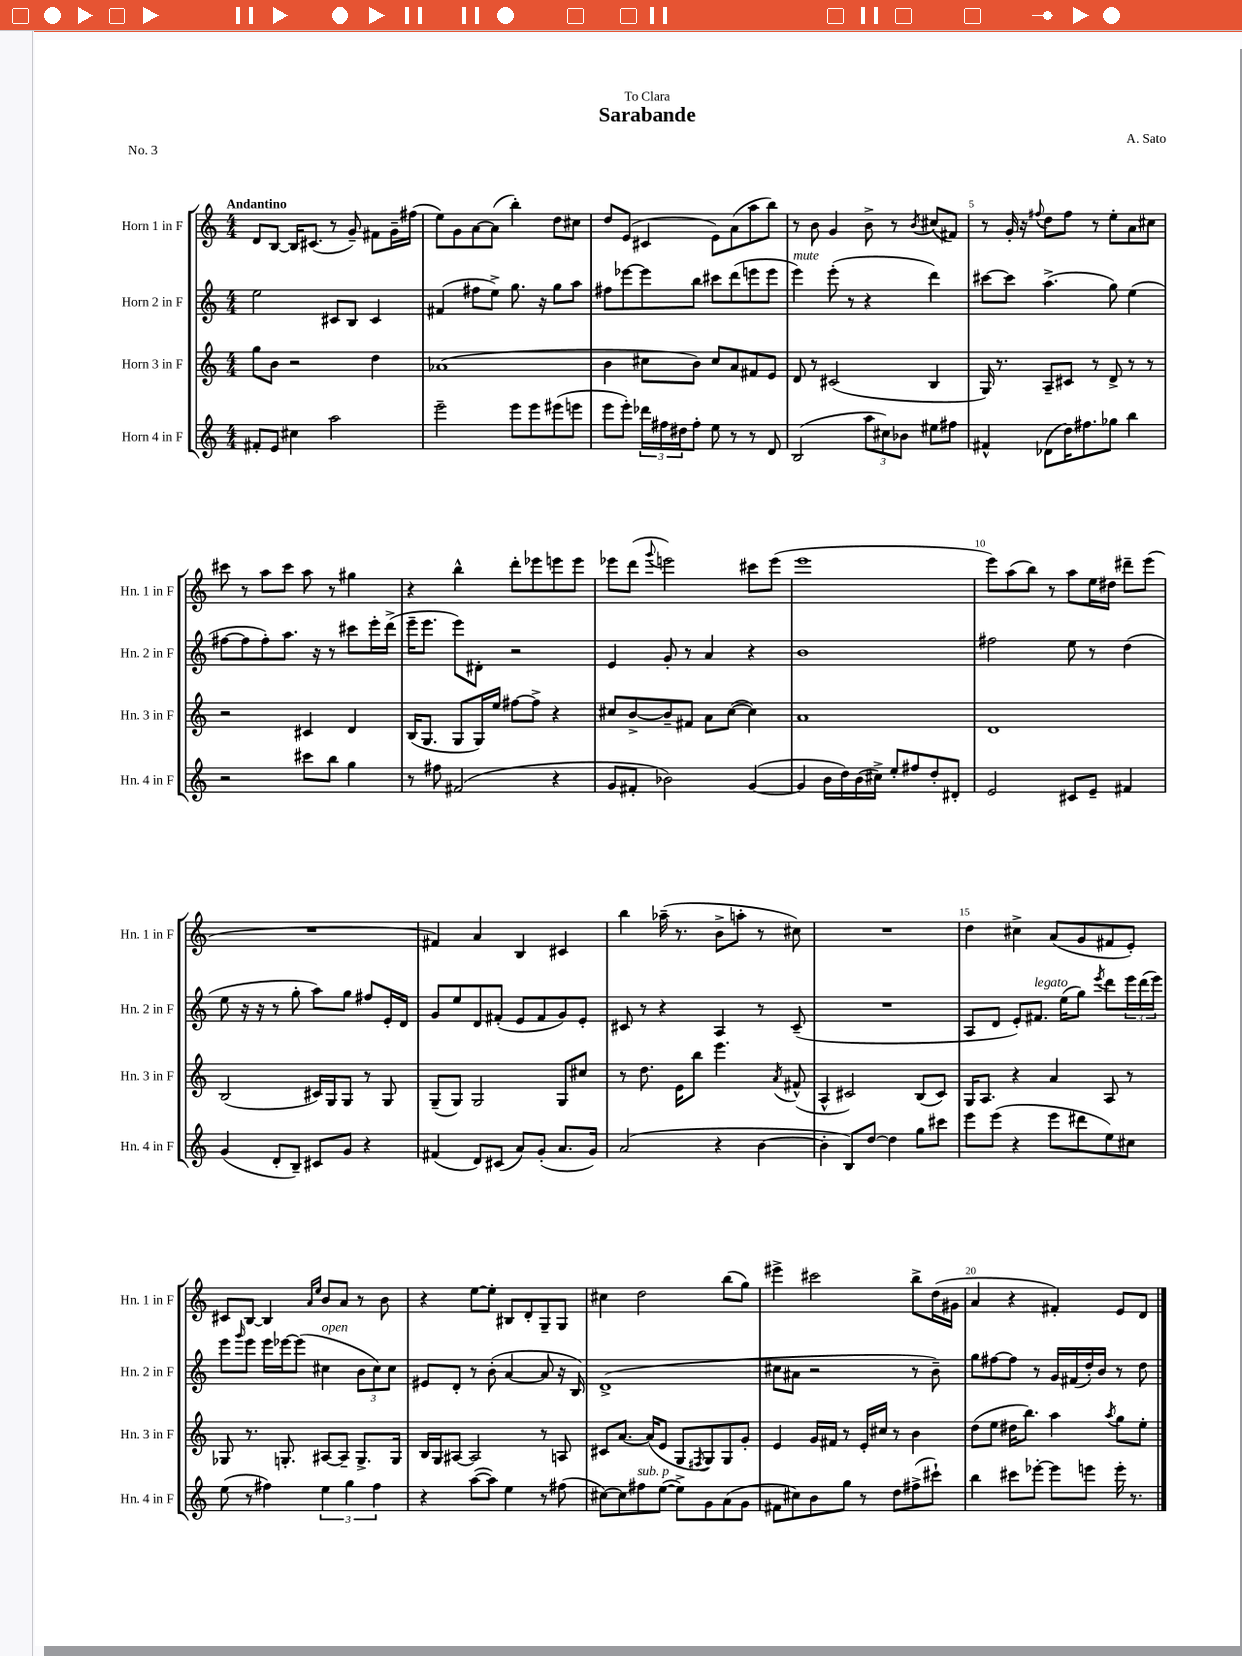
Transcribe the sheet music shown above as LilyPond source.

\header { title = "Sarabande" composer = "A. Sato" dedication = "To Clara" piece = "No. 3" }
<<
\new StaffGroup <<
\new Staff = "s0" \with { instrumentName = "Horn 1 in F" shortInstrumentName = "Hn. 1 in F" } {
    \clef treble \key c \major \numericTimeSignature \time 4/4 \tempo "Andantino"
    d'8 b8~ b16 cis'8.( r8 g'8--) fis'8 g'16-- fis''16( |
    e''8) g'8 a'8~ a'8( b''4-.) d''8 cis''8 |
    d''8 e'8( cis'4 e'8) a'8( a''8 b''8) |
    r8 b'8 g'4 b'8-> r8 \acciaccatura { b'8 } cis''8( fis'8) |
    r8 g'16-. r16 \appoggiatura { fis''8 } d''8 fis''8 r8 e''8-. a'8 cis''8 |
    cis'''8 r8 a''8 cis'''8 a''8 r8 gis''4 |
    r4 b''4-^ d'''8-. ees'''8 e'''8 e'''8 |
    ees'''8 d'''8( \appoggiatura { g'''8 } e'''2) cis'''8 e'''8( |
    e'''1 |
    e'''8) a''8( b''8) r8 a''8 e''16 dis''16 dis'''8-- e'''8( |
    R1 |
    fis'4) a'4 b4 cis'4 |
    b''4 aes''16--( r8. b'8-> a''8-. r8 cis''8) |
    R1 |
    d''4 cis''4-> a'8( g'8 fis'8 e'8-.) |
    cis'8 b8~ b4 \grace { a'16 e''16 } b'8 a'8 r8 b'8 |
    r4 e''8~ e''8-. bis8 d'8-. g8-- g8 |
    cis''4 d''2 b''8( g''8) |
    eis'''4-> cis'''2 b''8-> d''16( gis'16 |
    a'4 r4 fis'4-.) e'8 d'8 \bar "|." |
}
\new Staff = "s1" \with { instrumentName = "Horn 2 in F" shortInstrumentName = "Hn. 2 in F" } {
    \clef treble \key c \major \numericTimeSignature \time 4/4
    e''2 cis'8 b8 cis'4 |
    fis'4( fis''8 e''8->) g''8. r16 g''8 a''8 |
    fis''8 ees'''8~ ees'''8 b''8 cis'''8 d'''8( e'''8 e'''8 |
    e'''4^\markup { \italic "mute" }) e'''8-.( r8 r4 d'''4) |
    cis'''8~ cis'''8 a''4.->( g''8) e''4( |
    fis''8~ fis''8 fis''8-.) a''8. r16 r8 cis'''8 e'''16-. d'''16->( |
    e'''16-- e'''8. e'''8) dis'8-. r2 |
    e'4 g'8-. r8 a'4 r4 |
    b'1 |
    fis''2 e''8 r8 d''4( |
    e''8 r16 r16 r8 g''8-. a''8) g''8 fis''8 e'16-. d'16 |
    g'8 e''8 d'8 fis'8-.( e'8 fis'8 g'8) e'8-. |
    cis'8 r8 r4 a4 r8 cis'8--( |
    R1 |
    a8 d'8 e'8-.) fis'8.^\markup { \italic "legato" } e''16( g''8) \acciaccatura { e'''8 } d'''8 \tuplet 3/2 { e'''16 d'''16( e'''16) } |
    e'''8 \grace { g'''16 } e'''8 e'''16 ees'''16~ ees'''8( cis''4^\markup { \italic "open" } \tuplet 3/2 { b'8 cis''8) cis''8 } |
    eis'8 d'8-. r8 b'8-.( a'4~ a'8 r16 b16) |
    d'1->( |
    cis''8 ais'8 r2 r8 b'8--) |
    g''8 fis''8~ fis''8 r8 g'16 fis'16( d''16-.) b'16 r8 d''8 \bar "|." |
}
\new Staff = "s2" \with { instrumentName = "Horn 3 in F" shortInstrumentName = "Hn. 3 in F" } {
    \clef treble \key c \major \numericTimeSignature \time 4/4
    g''8 b'8 r2 d''4 |
    aes'1( |
    b'4 cis''8 b'8) cis''8 a'8 fis'8 e'8 |
    d'8 r8 cis'2( b4 |
    g16) r8. a8-- cis'8 r8 d'8-> r8 r8 |
    r2 cis'4 d'4 |
    b16( g8. g8 g16) e''16 fis''8~ fis''8-> r4 |
    cis''8 b'8~-> b'8-- fis'8 a'8 cis''8~( cis''4) |
    a'1 |
    d'1 |
    b2( cis'16) g16 g8 r8 g8 |
    g8--( g8) g2 g8 cis''8 |
    r8 d''8. e'16 b''8 e'''4. \acciaccatura { a'8 } fis'8-^( |
    a4-^ cis'2) b8( cis'8) |
    g16 a8. r4 a'4 a8 r8 |
    ges8 r8. g8.-. ais8~ ais8-- g8.-> g16 |
    b16 g16 ais8~ ais2 r8 a8 |
    cis'8 a'8.~ a'16( e'8 g8 \acciaccatura { fis8 } g8) g8 g'8-. |
    e'4 g'16 fis'16 r8 e'16-. cis''16 r8 b'4 |
    d''8( e''8 dis''16 b''8.) a''4 \acciaccatura { a''8 } g''8 e''8-. \bar "|." |
}
\new Staff = "s3" \with { instrumentName = "Horn 4 in F" shortInstrumentName = "Hn. 4 in F" } {
    \clef treble \key c \major \numericTimeSignature \time 4/4
    fis'8-. e'8 cis''4 a''2 |
    e'''2-- e'''8 e'''8 eis'''8( e'''8 |
    e'''8 e'''8-.) \tuplet 3/2 { des'''16 fis''16 dis''16 } fis''8-. e''8 r8 r8 d'8 |
    b2( \tuplet 3/2 { a''8 cis''8) bes'8 } eis''8 fis''8 |
    fis'4-^ des'8( d''16) fis''8. ges''8 b''4 |
    r2 cis'''8 b''8 g''4 |
    r8 fis''8 fis'2( r4 |
    g'8 fis'8-. bes'2) g'4~( |
    g'4 b'16 d''16) b'16( cis''16->) e''8-. fis''8 d''8-. dis'8-. |
    e'2 cis'8 e'8-- fis'4 |
    g'4( d'8-. b8--) cis'8 g'8 r4 |
    fis'4( d'8) cis'8( a'8) g'8-.( a'8. g'16) |
    a'2( r4 b'4~ |
    b'4-. b8) d''8~ d''4 g''8 cis'''8 |
    e'''8 e'''8( r4 e'''8 dis'''8 e''8) cis''8 |
    e''8( r8 fis''4) \tuplet 3/2 { e''4 g''4 fis''4 } |
    r4 a''8~( a''8) e''4 r8 fis''8( |
    cis''8~) cis''8 fis''8^\markup { \italic "sub. p" } e''8~( e''8->) g'8 a'8( g'8 |
    fis'8 cis''8) b'8 g''8 r8 d''8 fis''8->( cis'''8-!) |
    b''4 cis'''8 ees'''8~-. ees'''8 e'''8 e'''16-. r8. \bar "|." |
}
>>
>>
\layout { \context { \Score \override BarNumber.break-visibility = ##(#f #t #t) barNumberVisibility = #(every-nth-bar-number-visible 5) } }
